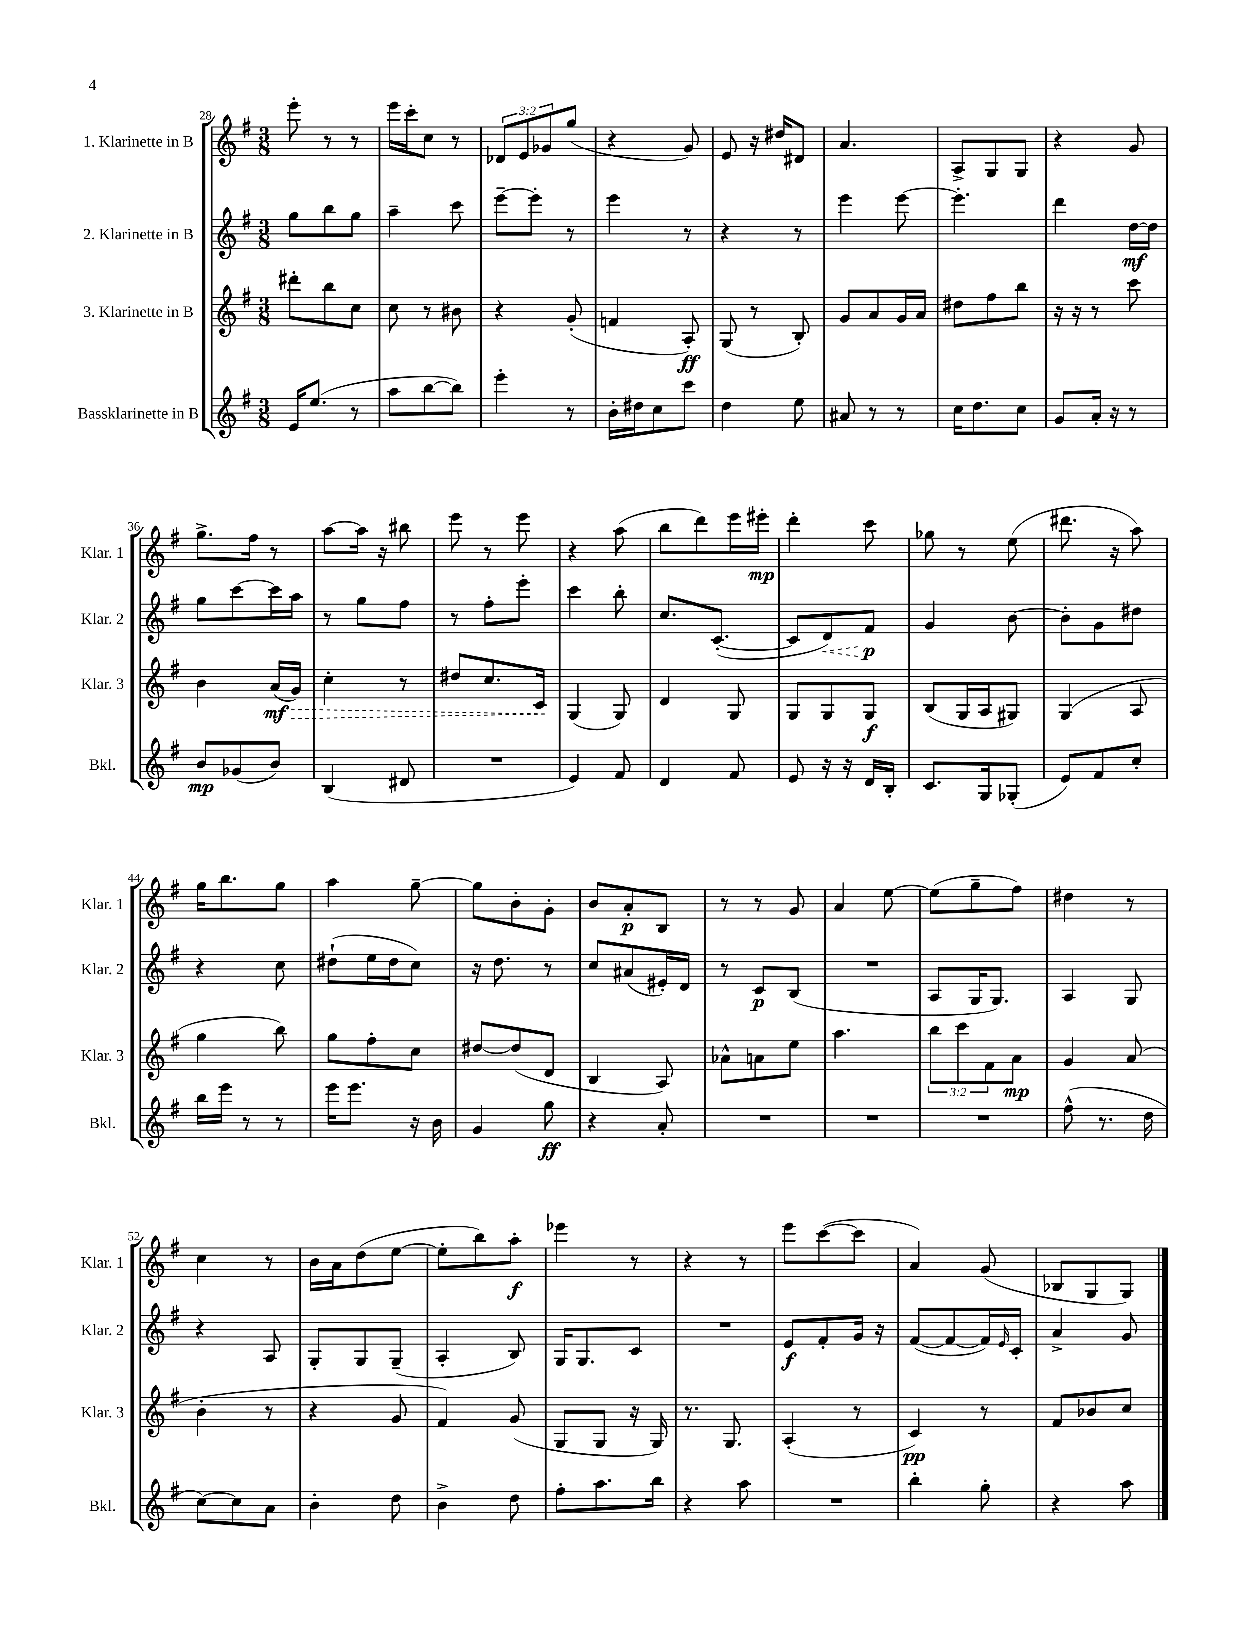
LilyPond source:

<<
\new StaffGroup <<
\new Staff = "s0" \with { instrumentName = "1. Klarinette in B" shortInstrumentName = "Klar. 1" } {
    \clef treble \key g \major \numericTimeSignature \time 3/8 \override Staff.TupletNumber.text = #tuplet-number::calc-fraction-text
    e'''8-. r8 r8 |
    e'''16 c'''16-. c''8 r8 |
    \tuplet 3/2 { des'8 e'8 ges'8 } g''8( |
    r4 g'8) |
    e'8 r16 dis''16 dis'8 |
    a'4. |
    a8-> g8 g8 |
    r4 g'8 |
    g''8.-> fis''16 r8 |
    a''8~ a''16 r16 bis''8 |
    e'''8 r8 e'''8 |
    r4 a''8( |
    b''8 d'''8) e'''16 eis'''16-.\mp |
    d'''4-. c'''8 |
    ges''8 r8 e''8( |
    dis'''8. r16 a''8) |
    g''16 b''8. g''8 |
    a''4 g''8~-- |
    g''8 b'8-. g'8-. |
    b'8 a'8-.\p b8 |
    r8 r8 g'8 |
    a'4 e''8~ |
    e''8( g''8-- fis''8) |
    dis''4 r8 |
    c''4 r8 |
    b'16 a'16 d''8( e''8~ |
    e''8-. b''8) a''8-.\f |
    ees'''4 r8 |
    r4 r8 |
    e'''8 c'''8~( c'''8 |
    a'4) g'8( |
    bes8 g8 g8) \bar "|." |
}
\new Staff = "s1" \with { instrumentName = "2. Klarinette in B" shortInstrumentName = "Klar. 2" } {
    \clef treble \key g \major \numericTimeSignature \time 3/8
    g''8 b''8 g''8 |
    a''4-- c'''8 |
    e'''8~-- e'''8-. r8 |
    e'''4 r8 |
    r4 r8 |
    e'''4 e'''8~ |
    e'''4.-. |
    d'''4 d''16~\mf d''16 |
    g''8 c'''8~ c'''16 a''16 |
    r8 g''8 fis''8 |
    r8 fis''8-. e'''8-. |
    c'''4 b''8-. |
    c''8. c'8.~-.( |
    c'8 \once \override Hairpin.style = #'dashed-line d'8\<) fis'8\p\! |
    g'4 b'8~ |
    b'8-. g'8 dis''8 |
    r4 c''8 |
    dis''8-!( e''16 dis''16 c''8) |
    r16 d''8. r8 |
    c''8 ais'8( eis'16-.) d'16 |
    r8 c'8\p b8( |
    R4. |
    a8 g16 g8.) |
    a4 g8 |
    r4 a8 |
    g8-. g8 g8--( |
    a4-. b8) |
    g16 g8. c'8 |
    R4. |
    e'8\f fis'8-. g'16 r16 |
    fis'8~( fis'8~ fis'16) \grace { e'16 } c'16-. |
    a'4-> g'8 \bar "|." |
}
\new Staff = "s2" \with { instrumentName = "3. Klarinette in B" shortInstrumentName = "Klar. 3" } {
    \clef treble \key g \major \numericTimeSignature \time 3/8 \override Staff.TupletNumber.text = #tuplet-number::calc-fraction-text
    dis'''8-. b''8 c''8 |
    c''8 r8 bis'8 |
    r4 g'8-.( |
    f'4 a8-.\ff) |
    g8( r8 b8-.) |
    g'8 a'8 g'16 a'16 |
    dis''8 fis''8 b''8 |
    r16 r16 r8 c'''8 |
    b'4 a'16\mf( \once \override Hairpin.style = #'dashed-line g'16\>) |
    c''4-. r8 |
    dis''8 c''8. c'16\! |
    g4( g8) |
    d'4 g8 |
    g8 g8 g8\f |
    b8( g16 a16 gis8) |
    g4( a8 |
    g''4 b''8) |
    g''8 fis''8-. c''8 |
    dis''8~ dis''8( d'8 |
    b4 a8) |
    aes'8-^ a'8 e''8 |
    a''4. |
    \tuplet 3/2 { b''8 c'''8 fis'8 } a'8\mp |
    g'4 a'8( |
    b'4-. r8 |
    r4 g'8 |
    fis'4) g'8( |
    g8 g8 r16 g16) |
    r8. g8. |
    a4-.( r8 |
    c'4\pp) r8 |
    fis'8 bes'8 c''8 \bar "|." |
}
\new Staff = "s3" \with { instrumentName = "Bassklarinette in B" shortInstrumentName = "Bkl." } {
    \clef treble \key g \major \numericTimeSignature \time 3/8
    e'16 e''8.( r8 |
    a''8 b''8~ b''8) |
    e'''4-. r8 |
    b'16-. dis''16 c''8 c'''8 |
    d''4 e''8 |
    ais'8 r8 r8 |
    c''16 d''8. c''8 |
    g'8 a'16-. r16 r8 |
    b'8\mp ges'8( b'8) |
    b4( dis'8 |
    R4. |
    e'4) fis'8 |
    d'4 fis'8 |
    e'8 r16 r16 d'16 b16-. |
    c'8. g16 ges8-.( |
    e'8) fis'8 c''8-. |
    b''16 e'''16 r8 r8 |
    e'''16 e'''8. r16 b'16 |
    g'4 g''8\ff |
    r4 a'8-. |
    R4. |
    R4. |
    R4. |
    fis''8-^( r8. d''16 |
    c''8~) c''8 a'8 |
    b'4-. d''8 |
    b'4-> d''8 |
    fis''8-. a''8. b''16 |
    r4 a''8 |
    R4. |
    b''4-. g''8-. |
    r4 a''8 \bar "|." |
}
>>
>>
\layout { \context { \Score currentBarNumber = #28 } }
